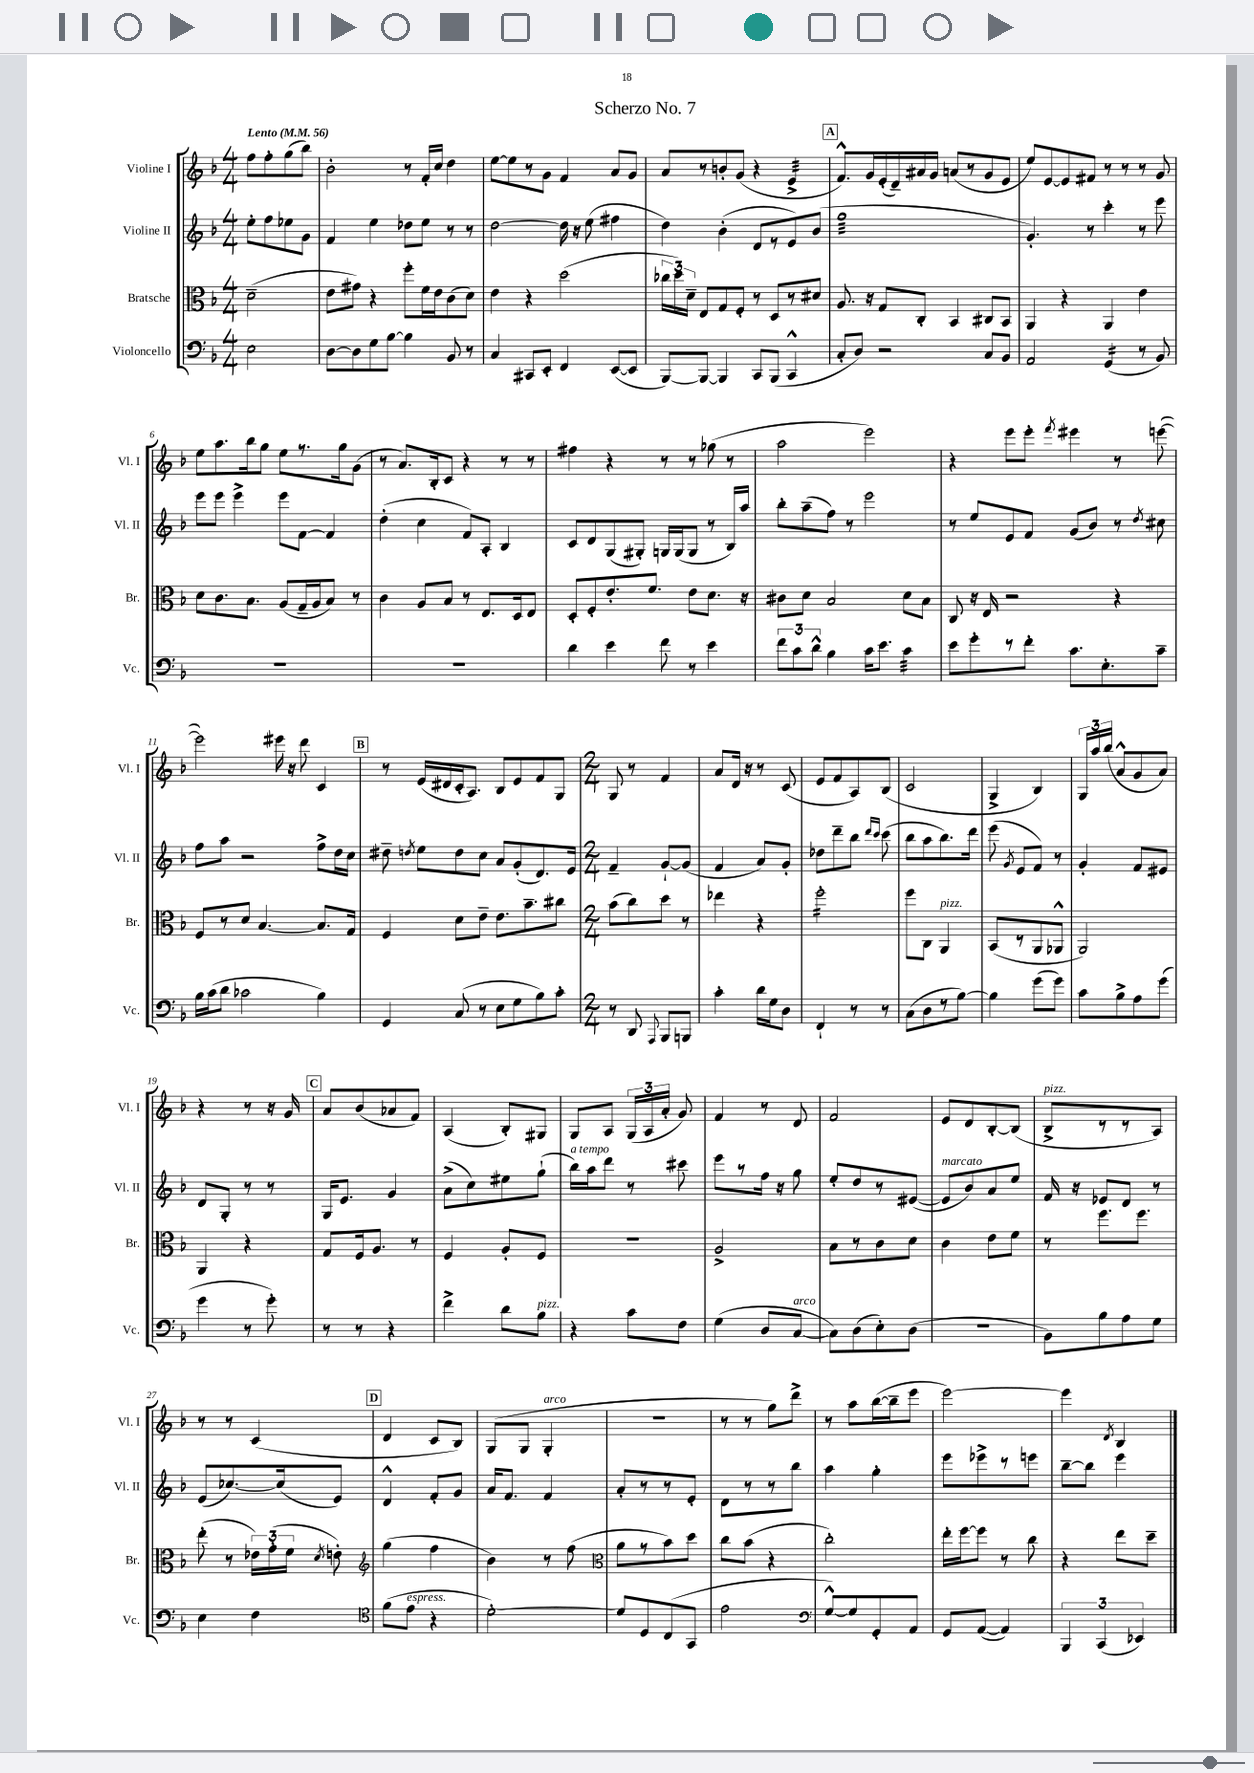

**kern	**kern	**kern	**kern
*staff4	*staff3	*staff2	*staff1
*clefF4	*clefC3	*clefG2	*clefG2
*k[b-]	*k[b-]	*k[b-]	*k[b-]
*M4/4	*M4/4	*M4/4	*M4/4
*MM56	*MM56	*MM56	*MM56
2E	(2d~	8ee'	8ff
.	.	8ff	8ff'
.	.	8ee-	(8gg
.	.	8g	8bb-)
=	=	=	=
[8D	8e	4f	2b-'
8D]	8g#)	.	.
8G	4r	4ee	.
[8B-	.	.	.
4B-]	8ff'	8dd-	8r
.	16f	8ee	16f'
.	16e	.	16cc
8BB-	(8c	8r	4dd
8r	8d)	8r	.
=	=	=	=
4C	4e	[2dd	[8ee
.	.	.	8ee]
8CC#	4r	.	8r
8EE'	.	.	8g
4FF	(2dd	16dd]	4f
.	.	16r	.
.	.	(8ee	.
([8EE	.	4ff#	8a
8EE]	.	.	8g
=	=	=	=
[8BBB-)	24cc-	4dd)	8a
.	24dd)	.	.
.	24d~	.	.
8BBB-_	8E	.	8r
4BBB-]	8G	(4b-'	8b'
.	8F'	.	(8g
8CC	8r	8d	4r
(8BBB-	8D	8r	.
4CC^^	8r	8e)	4e^
.	8d#	(8b-	.
=	=	=	=
8C'	8.A	1gg	8.f^^)
8D)	.	.	.
.	16r	.	16g
2r	8G	.	(16e'
.	.	.	16d~)
.	8C'	.	16a#
.	.	.	16g
.	4BB-	.	(8a
.	.	.	8r
8C	8C#	.	8g
8BB-	8BB-	.	8e
=	=	=	=
2AA	4AA	4.g')	8ee)
.	.	.	[8e
.	4r	.	8e]
.	.	8r	8f#
(4GG	4AA	4ccc'	8r
.	.	.	8r
8r	4e	8r	8r
8BB-)	.	8eee	8g
=	=	=	=
1r	8d	8eee	8ee
.	8.c	8eee	8.aa
.	.	4eee^	.
.	8.B-	.	16bb-
.	.	.	8gg
.	(8A	8eee	8ee
.	16G~	[8f	8.r
.	16A	.	.
.	8B-)	4f]	.
.	.	.	16gg
.	8r	.	(8g
=	=	=	=
1r	4c	(4dd'	8r
.	.	.	8.a)
.	8A	4cc	.
.	.	.	16B-'
.	8B-	.	8c
.	8r	8f)	4r
.	8.E	8A'	.
.	.	4B-	8r
.	16D	.	.
.	8E	.	8r
=	=	=	=
4d	8D'	8c	4ff#
.	8F'	8d	.
4e	8.e'	(8G	4r
.	.	8G#')	.
.	8.f	.	.
8f	.	16G	8r
.	.	(16G	.
8r	8e	8G	8r
4e	8.d	8r	(8gg-
.	.	16B-)	8r
.	16r	16aa	.
=	=	=	=
12f	8c#	8bb-'	2aa
12c	.	.	.
.	8d	(8aa~	.
12d^^	.	.	.
4B-	2B-	8ff)	.
.	.	8r	.
16c	.	2eee	2eee)
8.e	.	.	.
4c	8d	.	.
.	8B-	.	.
=	=	=	=
8e	8C	8r	4r
8g'	16r	8ee	.
.	16E	.	.
8r	2r	8e	8eee
8f'	.	8f	8eee'
.	.	.	8qfff
8.c	.	(8g	4eee#
.	.	8b-)	.
8.E'	.	.	.
.	4r	8r	8r
.	.	8qdd	.
8c~	.	8cc#	([8eee
=	=	=	=
16B-	8F	8ff	2eee])
(16c	.	.	.
8d	8r	8aa	.
2c-	8d	2r	.
.	[4.B-	.	.
.	.	.	16eee#
.	.	.	16r
.	.	.	8ddd
4B-)	8.B-]	8ff^	4c
.	.	16dd	.
.	16G	16cc	.
=	=	=	=
4GG	4F	8dd#~	8r
.	.	8qdd	.
.	.	8ee	(16e
.	.	.	16d#
(8C	8d	8dd	16c'
.	.	.	8.A)
8r	8e~	8cc	.
8E	8.e	8a	8B-
8G	.	(8g'	8e
.	8.b-~	.	.
8B-)	.	8.d)	8f
8c'	8cc#	.	8G
.	.	16e	.
=	=	=	=
*M2/4	*M2/4	*M2/4	*M2/4
8r	(8b-	4f~	8G
8DD	8cc)	.	8r
8qqAAA	.	.	.
8BBB-	8dd	[8g`	4f
8BBB	8r	(8g]	.
=	=	=	=
4c'	4ee-	4f	8a
.	.	.	16d
.	.	.	16r
16d	4r	8a)	8r
16G	.	.	.
8D	.	8g'	(8c
=	=	=	=
4FF`	2ff'	8dd-	8e
.	.	8ddd~	8f
8r	.	8bb-	8A)
.	.	16qqddd	.
.	.	16qqccc	.
8r	.	(8ccc	(8B-
=	=	=	=
(8C	8ff	8bb-	2c
8D	8C	8aa	.
8r	4AA	8.bb-)	.
[8B-)	.	.	.
.	.	16ddd	.
=	=	=	=
4B-]	(8BB-	(8eee	4G^
.	.	8qg	.
.	8r	8e	.
(8g	8AA	8f)	4B-)
8g)	8AA-^^	8r	.
=	=	=	=
8c	2AA)	4g'	24G
.	.	.	24aa
.	.	.	(24bb-
8B-^	.	.	8a^^
8A	.	8f	8g
(8g	.	8e#	8a)
=	=	=	=
4g	4AA	8d	4r
.	.	8G'	.
8r	4r	8r	8r
8g')	.	8r	16r
.	.	.	16g
=	=	=	=
8r	8G	16G	8a
.	.	8.e	.
8r	16F	.	(8b-
.	8.A	.	.
4r	.	4g	8a-
.	8r	.	8f)
=	=	=	=
4f^	4F	(8a^	(4A
.	.	8cc)	.
8d	8A'	8ee#	8B-')
8B-	8F	(8gg`	8G#
=	=	=	=
4r	2r	16bb-)	8G
.	.	16aa	.
.	.	8ddd	8A
8c	.	8r	(24G
.	.	.	24A
.	.	.	24a'
8F	.	8ccc#	8g)
=	=	=	=
(4G	2A^	8eee	4f
.	.	8r	.
8D	.	16ff	8r
.	.	16r	.
[8C	.	8gg	8d
=	=	=	=
8C])	8B-	8ee'	2f
(8D	8r	8dd	.
8E')	8c	8r	.
(8D	8d	([8e#	.
=	=	=	=
2r	4c	8e#]	8e
.	.	8b-)	8d
.	8e	8a	[8B-'
.	8f	8ee	(8B-]
=	=	=	=
8BB-)	8r	16f	8B-^
.	.	16r	.
8B-	8.ff	8e-	8r
8A	.	8d	8r
.	8.ff	.	.
8G	.	8r	8A)
=	=	=	=
4E	(8ee'	(8e	8r
.	8r	[8.cc-)	8r
4F	24e-)	.	(4c
.	(24g'	.	.
.	.	(16cc-]	.
.	24f	.	.
.	8qd	.	.
.	8e')	8e)	.
=	=	=	=
*clefC4	*clefG2	*	*
(8f	(4gg	4d^^	4d
8e	.	.	.
4r	4ff	8f'	8c
.	.	8g	8B-)
=	=	=	=
[2d')	4b-)	16a	(8G
.	.	8.f	.
.	.	.	8G
.	8r	4f	4G'
.	(8ff	.	.
=	=	=	=
*	*clefC3	*	*
8d]	8a	8a'	2r
8D	8r	8r	.
(8C	8b-)	8r	.
8GG	8dd	8e'	.
=	=	=	=
2e	8cc	8d	8r
.	(8b-	8r	8r
.	4r	8r	8gg)
.	.	8bb-	8ddd^
=	=	=	=
*clefF4	*	*	*
[8G^^)	2cc')	4aa	8r
8G]	.	.	8aa
8GG'	.	4gg'	([16bb-
.	.	.	16bb-~]
8AA	.	.	8eee
=	=	=	=
8GG	16ee'	8eee	[2eee)
.	[16ff	.	.
([8AA	8ff]	8eee-^	.
4AA])	8r	8r	.
.	8cc	8eee	.
=	=	=	=
6BBB-	4r	[8bb-~	4eee]
.	.	8bb-]	.
(6CC	.	.	.
.	.	.	8qd
.	8ee	4eee	4B-
6EE-)	.	.	.
.	8dd~	.	.
==	==	==	==
*-	*-	*-	*-
